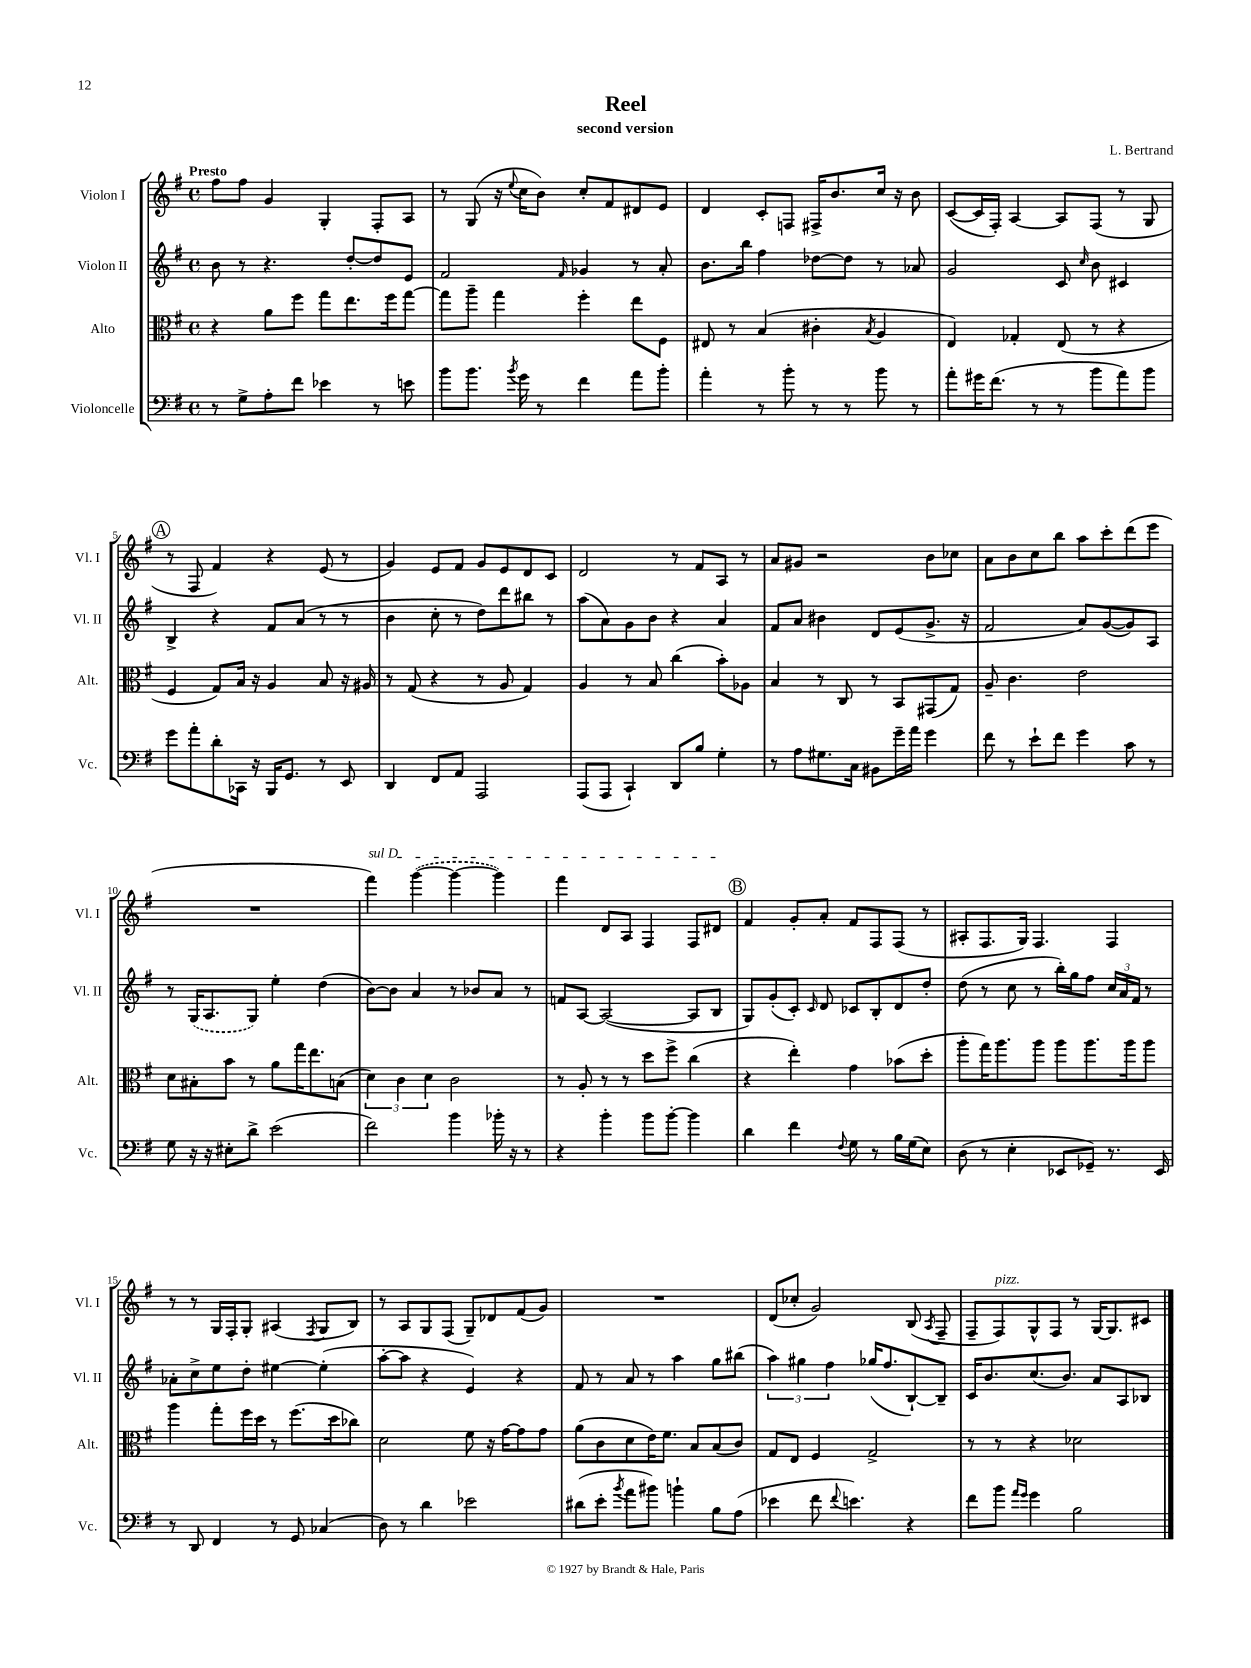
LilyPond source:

\header { title = "Reel" composer = "L. Bertrand" subtitle = "second version" }
<<
\new StaffGroup <<
\new Staff = "s0" \with { instrumentName = "Violon I" shortInstrumentName = "Vl. I" } {
    \clef treble \key g \major \defaultTimeSignature \time 4/4 \tempo "Presto"
    \autoBeamOff fis''8[ fis''8] g'4 g4-. fis8[-. a8] |
    r8 g8( r16 \appoggiatura { e''8 } c''16[ b'8]) c''8[-. fis'8 dis'8 e'8] |
    d'4 c'8[-. f8] fis16[-> b'8. c''16] r16 b'8 |
    c'8[~( c'16 fis16]-.) a4~ a8[ fis8]( r8 g8 |
    \mark \markup { \circle "A" } r8 fis8 fis'4) r4 e'8( r8 |
    g'4) e'8[ fis'8] g'8[ e'8 d'8 c'8] |
    d'2 r8 fis'8[ a8] r8 |
    a'8[ gis'8] r2 b'8[ ces''8] |
    a'8[ b'8 c''8 b''8] a''8[ c'''8-. d'''8( e'''8] |
    R1 |
    \once \override TextSpanner.bound-details.left.text = \markup { \italic "sul D" } fis'''4\startTextSpan) \once \slurDashed g'''4~( g'''4~ g'''4) |
    fis'''4 d'8[ a8] fis4 fis8[ dis'8]\stopTextSpan |
    \mark \markup { \circle "B" } fis'4 g'8[-. a'8]-. fis'8[ fis8 fis8]( r8 |
    ais8[-. fis8. g16]) fis4. fis4 |
    r8 r8 g16[ fis16-. g8]-. ais4( \acciaccatura { fis8 } g8[ b8]) |
    r8 a8[ g8 fis8]( g8[--) des'8 fis'8( g'8]) |
    R1 |
    d'8[( ces''8]-. g'2) b8( \acciaccatura { a8 } fis8-- |
    fis8[-- fis8^\markup { \italic "pizz." }) g8-^ fis8] r8 g16[~ g8. cis'8] \bar "|." |
}
\new Staff = "s1" \with { instrumentName = "Violon II" shortInstrumentName = "Vl. II" } {
    \clef treble \key g \major \defaultTimeSignature \time 4/4
    \autoBeamOff b'8 r8 r4. d''8[~-. d''8 e'8] |
    fis'2 \grace { fis'16 } ges'4 r8 a'8-. |
    b'8.[ b''16] fis''4 des''8[~ des''8] r8 aes'8 |
    g'2 c'8 \grace { c''16 } b'8 cis'4 |
    \mark \markup { \circle "A" } b4-> r4 fis'8[ a'8]( r8 r8 |
    b'4 c''8-. r8 d''8[) d'''8 bis''8] r8 |
    a''8[( a'8) g'8 b'8] r4 a'4 |
    fis'8[ a'8] bis'4 d'8[ e'8( g'8.]-> r16 |
    fis'2 a'8[) g'8~( g'8) a8] |
    r8 \once \slurDashed g16[( a8. g8]) e''4-. d''4( |
    b'8[~) b'8] a'4 r8 bes'8[ a'8] r8 |
    f'8[ a8]~ a2~( a8[ b8] |
    \mark \markup { \circle "B" } g8[) g'8-.( c'8]-.) \grace { c'16 } d'8 ces'8[ b8-. d'8 d''8]-. |
    d''8( r8 c''8 r8 b''16[-.) g''16 fis''8] \tuplet 3/2 { c''16[ a'16 fis'16] } r8 |
    aes'8[-. c''8-> e''8 d''8]-. eis''4~ eis''4-.( |
    a''8[~-. a''8] r4 e'4) r4 |
    fis'8 r8 a'8 r8 a''4 g''8[ bis''8]( |
    \tuplet 3/2 { a''4) gis''4 fis''4 } ges''16[( fis''8. b8~-!) b8]-- |
    c'16[ b'8. c''8.( b'8.]) a'8[ a8 bes8] \bar "|." |
}
\new Staff = "s2" \with { instrumentName = "Alto" shortInstrumentName = "Alt." } {
    \clef alto \key g \major \defaultTimeSignature \time 4/4
    \autoBeamOff r4 a'8[ fis''8] g''8[ e''8. fis''16 g''8]~ |
    g''8[ a''8]-- g''4 fis''4-. e''8[ fis8] |
    eis8 r8 b4( cis'4-. \acciaccatura { b8 } a4 |
    e4) ges4-. e8( r8 r4 |
    \mark \markup { \circle "A" } fis4 g8[) b16] r16 a4 b8 r16 ais16 |
    r8 g8( r4 r8 a8 g4) |
    a4 r8 b8 c''4( b'8[-.) aes8] |
    b4 r8 c8 r8 b,8[ gis,8( g8]) |
    a8-- c'4. e'2 |
    d'8[ bis8-. b'8] r8 a'8[ g''16 e''8. b8]( |
    \tuplet 3/2 { d'4) c'4 d'4 } c'2 |
    r8 a8-. r8 r8 d''8[ fis''8]-> c''4( |
    \mark \markup { \circle "B" } r4 e''4-.) g'4 bes'8[( d''8]-. |
    a''8[-. g''16) a''8. a''8] a''8[ a''8. a''16 a''8] |
    a''4 g''8[-. fis''16 d''16] r8 fis''8.[( d''16 ces''8]) |
    d'2 fis'8 r16 g'16[~ g'8 g'8] |
    a'8[( c'8 d'8 e'16) fis'8.] b8[ b8( c'8]) |
    g8[ e8] fis4 g2-> |
    r8 r8 r4 des'2 \bar "|." |
}
\new Staff = "s3" \with { instrumentName = "Violoncelle" shortInstrumentName = "Vc." } {
    \clef bass \key g \major \defaultTimeSignature \time 4/4
    \autoBeamOff r8 g8[-> a8-. fis'8] ees'4 r8 e'8 |
    b'8[ b'8.] \acciaccatura { b'8 } g'16 r8 fis'4 a'8[ b'8]-. |
    a'4-. r8 b'8-. r8 r8 b'8 r8 |
    a'8[-. gis'16 fis'8.]( r8 r8 b'8[ a'8) b'8] |
    \mark \markup { \circle "A" } g'8[ a'8-. d'8-. ces,16] r16 b,,16[ g,8.] r8 e,8 |
    d,4 fis,8[ a,8] a,,2 |
    a,,8[( a,,8] c,4-!) d,8[ b8] g4-. |
    r8 a8[ gis8. c16] bis,8[ g'16-- a'16] g'4 |
    fis'8 r8 e'8[-! fis'8] g'4 c'8 r8 |
    g8 r16 r16 eis8[-. d'8]-> e'2( |
    fis'2) b'4 bes'16-. r16 r8 |
    r4 b'4-. b'8[ b'8]~-. b'4 |
    \mark \markup { \circle "B" } d'4 fis'4 \appoggiatura { fis8 } g8 r8 b16[ g16( e8]) |
    d8( r8 e4-. ees,8[ ges,8]--) r8. ees,16 |
    r8 d,8 fis,4 r8 g,8 ces4( |
    d8) r8 d'4 ees'2 |
    dis'8[( e'8]-. \acciaccatura { b'8 } a'8[ bis'8]) b'4-! b8[ a8]( |
    ees'4 fis'8 \appoggiatura { fis'8 } e'4.) r4 |
    fis'8[ b'8] \grace { a'16[ g'16] } g'4 b2 \bar "|." |
}
>>
>>
